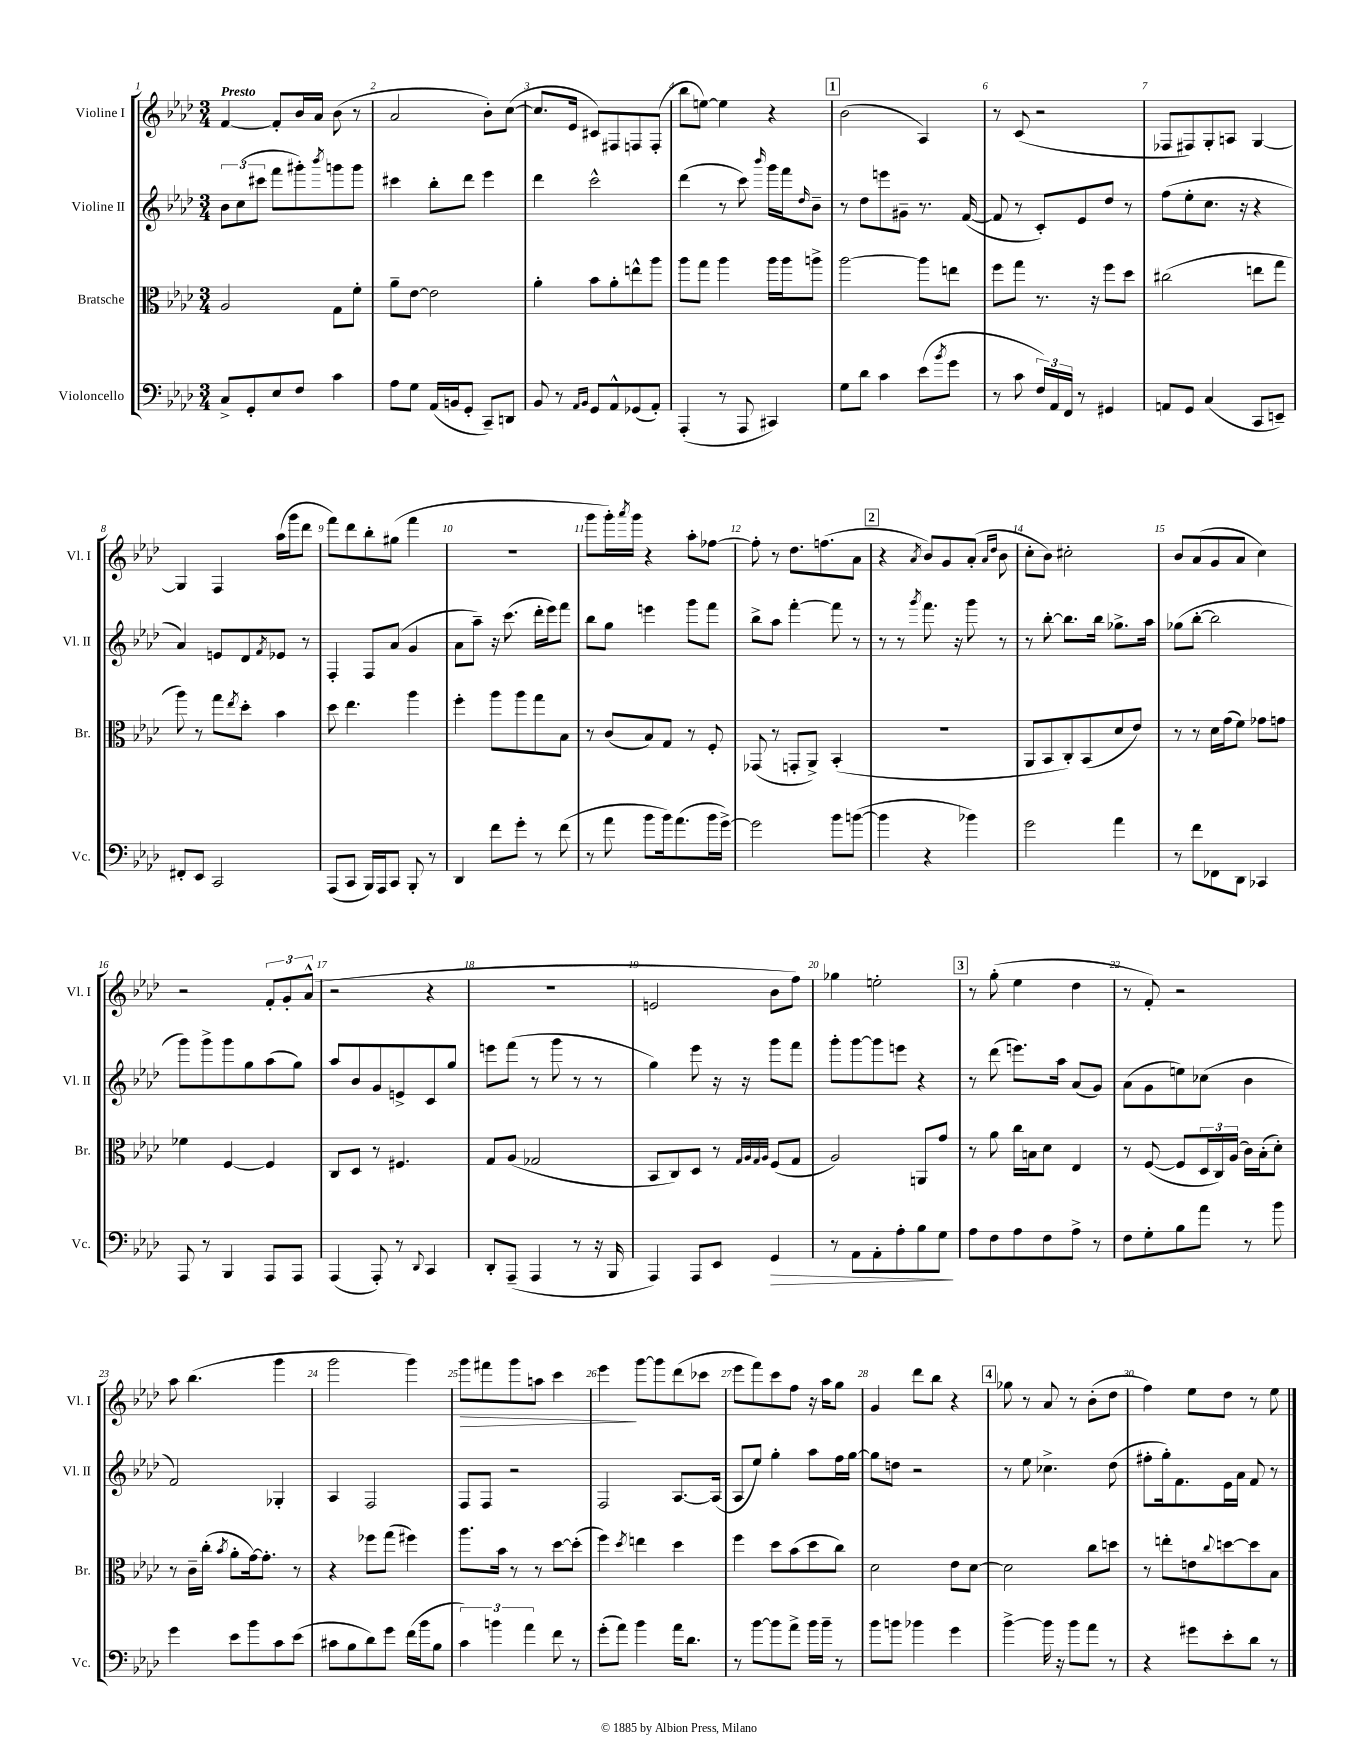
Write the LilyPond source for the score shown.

<<
\new StaffGroup <<
\new Staff = "s0" \with { instrumentName = "Violine I" shortInstrumentName = "Vl. I" } {
    \clef treble \key aes \major \numericTimeSignature \time 3/4 \tempo "Presto"
    f'4~ f'8-. bes'16 aes'16 bes'8( r8 |
    aes'2 bes'8-.) c''8~( |
    c''8. ees'16 cis'8) fis8 f8 f8-.( |
    bes''8 e''8~) e''4 r4 |
    \mark \markup { \box "1" } bes'2( aes4) |
    r8 c'8( r2 |
    fes8 fis8) g8-. a8 g4~ |
    g4 f4 aes''16( g'''16 des'''8 |
    f'''8) des'''8 bes''8-. gis''8( f'''4 |
    R2. |
    g'''8 g'''16-.) \acciaccatura { aes'''8 } g'''16 r4 aes''8-. fes''8~ |
    fes''8-. r8 des''8. f''8.( aes'8 |
    \mark \markup { \box "2" } r4 \acciaccatura { aes'8 } bes'8) g'8 aes'8-.( \grace { aes'16 des''16 } bes'8 |
    c''8-. bes'8) cis''2-. |
    bes'8 aes'8( g'8 aes'8 c''4) |
    r2 \tuplet 3/2 { f'8-. g'8-. aes'8-^( } |
    r2 r4 |
    R2. |
    e'2 bes'8 f''8) |
    ges''4 e''2-. |
    \mark \markup { \box "3" } r8 g''8-.( ees''4 des''4 |
    r8 f'8-.) r2 |
    aes''8 bes''4.( g'''4 |
    g'''2 g'''4) |
    g'''8\> fis'''8 g'''8 a''8 c'''4 |
    ees'''4\! g'''8~ g'''8 des'''8( ces'''8 |
    ees'''8 f'''8) c'''8 f''8 r16 aes''16 g''8 |
    g'4 des'''8 bes''8 r4 |
    \mark \markup { \box "4" } ges''8 r8 aes'8 r8 bes'8-.( des''8 |
    f''4) ees''8 des''8 r8 ees''8 \bar "|." |
}
\new Staff = "s1" \with { instrumentName = "Violine II" shortInstrumentName = "Vl. II" } {
    \clef treble \key aes \major \numericTimeSignature \time 3/4
    \tuplet 3/2 { bes'8 c''8( cis'''8 } f'''8 gis'''8-.) \acciaccatura { bes'''8 } g'''8 g'''8 |
    cis'''4 bes''8-. des'''8 ees'''4 |
    des'''4 c'''2-^ |
    des'''4( r8 c'''8) \grace { bes'''16 } g'''16 f'''16 \grace { des''16 } bes'8-- |
    \mark \markup { \box "1" } r8 des''8 e'''8 gis'8-- r8. f'16~( |
    f'8 r8 c'8-.) ees'8 des''8 r8 |
    f''8( ees''8-. c''8. r16 r4 |
    aes'4) e'8 des'8 \acciaccatura { f'8 } ees'8 r8 |
    f4-. f8 aes'8( g'4 |
    aes'8 aes''8--) r16 c'''8.( des'''16-. ees'''16) f'''8 |
    bes''8 g''8 e'''4 g'''8 f'''8 |
    bes''8-> aes''8 f'''4~-. f'''8 r8 |
    \mark \markup { \box "2" } r8 r8 \acciaccatura { g'''8 } f'''8. r16 g'''8 r8 |
    r8 bes''8~-. bes''8. bes''16 ges''8.-> aes''16 |
    ges''8( bes''8~-. bes''2 |
    g'''8) g'''8-> g'''8 g''8 aes''8( g''8) |
    aes''8 bes'8 g'8 e'8-> c'8 g''8 |
    e'''8 f'''8( r8 g'''8 r8 r8 |
    g''4) ees'''8 r16 r16 g'''8 f'''8 |
    g'''8-. g'''8~ g'''8 e'''8 r4 |
    \mark \markup { \box "3" } r8 des'''8( e'''8.) aes''16 aes'8( g'8) |
    aes'8( g'8 e''8) ces''8( bes'4 |
    f'2) ges4-. |
    aes4 f2 |
    f8 f8 r2 |
    f2 aes8.~ aes16( |
    aes8 ees''8) g''4-. aes''8 f''16 g''16~ |
    g''8 d''8 r2 |
    \mark \markup { \box "4" } r8 ees''8 ces''4.-> des''8( |
    fis''8-. g''16-.) f'8. ees'16 aes'16 f'8 r8 \bar "|." |
}
\new Staff = "s2" \with { instrumentName = "Bratsche" shortInstrumentName = "Br." } {
    \clef alto \key aes \major \numericTimeSignature \time 3/4
    aes2 g8 f'8-. |
    aes'8-- ees'8~ ees'2 |
    aes'4-. bes'8 aes'8-. e''8-^ aes''8 |
    aes''8 g''8 aes''4 aes''16 aes''16 a''8-> |
    \mark \markup { \box "1" } aes''2~ aes''8 e''8 |
    f''8 g''8 r8. r16 f''8 des''8 |
    cis''2( e''8 g''8 |
    aes''8) r8 g''8 \acciaccatura { ees''8 } des''8-. bes'4 |
    des''8 ees''4. aes''4 |
    f''4-. aes''8 aes''8 g''8 bes8 |
    r8 c'8( bes8) g8 r8 f8-. |
    ges,8( r8 g,8-. aes,8->) bes,4-.( |
    \mark \markup { \box "2" } R2. |
    aes,8 bes,8 c8-.) bes,8( des'8 ees'8) |
    r8 r8 des'16 g'16( f'8) ges'8 g'8 |
    fes'4 f4~ f4 |
    c8 des8 r8 fis4. |
    g8 aes8( ges2 |
    bes,8 c8) des8 r8 \grace { g32 aes32 g32 aes32 } f8( g8 |
    aes2) a,8 g'8 |
    \mark \markup { \box "3" } r8 aes'8 c''16 b16 des'8 ees4 |
    r8 f8~( f8 \tuplet 3/2 { des16 c16) aes16( } c'16) bes16-.( des'8-.) |
    r8 c'16-- c''16-.( \acciaccatura { bes'8 } aes'8-. g'16~) g'8.-. r8 |
    r4 fes''8 g''8( fis''4) |
    aes''8. bes'16 r8 r8 des''8~ des''8-.( |
    f''4) \acciaccatura { des''8 } e''4 des''4 |
    f''4 des''8 bes'8( des''8 c''8) |
    des'2 ees'8 des'8~ |
    \mark \markup { \box "4" } des'2 c''8 d''8 |
    r8 e''8-. e'8 \appoggiatura { c''8 } d''8~ d''8 bes8 \bar "|." |
}
\new Staff = "s3" \with { instrumentName = "Violoncello" shortInstrumentName = "Vc." } {
    \clef bass \key aes \major \numericTimeSignature \time 3/4
    c8-> g,8-. ees8 f8 c'4 |
    aes8 g8 aes,16( b,16 g,8-. c,8--) d,8 |
    bes,8 r8 \grace { aes,16 bes,16 } g,8 aes,8-^ ges,8( aes,8-.) |
    aes,,4-.( r8 aes,,8 cis,4) |
    \mark \markup { \box "1" } g8 des'8 c'4 ees'8( \acciaccatura { bes'8 } g'8 |
    r8 c'8 \tuplet 3/2 { f16) aes,16 f,16 } r8 gis,4 |
    a,8 g,8 c4( c,8 e,8--) |
    fis,8-. ees,8 c,2 |
    aes,,8( c,8 bes,,16) aes,,16 c,8 bes,,8-. r8 |
    des,4 f'8 g'8-. r8 f'8( |
    r8 aes'8 bes'8 bes'16) aes'8.( bes'16 g'16~->) |
    g'2 bes'8 b'8~( |
    \mark \markup { \box "2" } b'4 r4 bes'4) |
    g'2 aes'4 |
    r8 f'8 fes,8 des,8 ces,4 |
    aes,,8 r8 bes,,4 aes,,8 aes,,8 |
    aes,,4( aes,,8-.) r8 \appoggiatura { des,8 } c,4 |
    des,8-. aes,,8--( aes,,4 r8 r16 bes,,16 |
    aes,,4) aes,,8 ees,8 g,4\> |
    r8 aes,8 aes,8-. aes8-. bes8 g8\! |
    \mark \markup { \box "3" } aes8 f8 aes8 f8 aes8-> r8 |
    f8 g8-. bes8 aes'8 r8 bes'8 |
    g'4 ees'8 bes'8 c'8 ees'8( |
    cis'8 bes8 des'8) g'8 f'16( bes'16 bes8 |
    \tuplet 3/2 { c'4) b'4 aes'4 } f'8 r8 |
    g'8-.( aes'8) bes'4 aes'16 des'8. |
    r8 bes'8~ bes'8 aes'8-> bes'16 bes'16-- r8 |
    bes'8 b'8 bes'4 g'4 |
    \mark \markup { \box "4" } bes'4~-> bes'16 r16 bes'8 aes'8 r8 |
    r4 gis'8 ees'8-. des'8 r8 \bar "|." |
}
>>
>>
\layout { \context { \Score \override BarNumber.break-visibility = ##(#f #t #t) barNumberVisibility = #all-bar-numbers-visible } }
